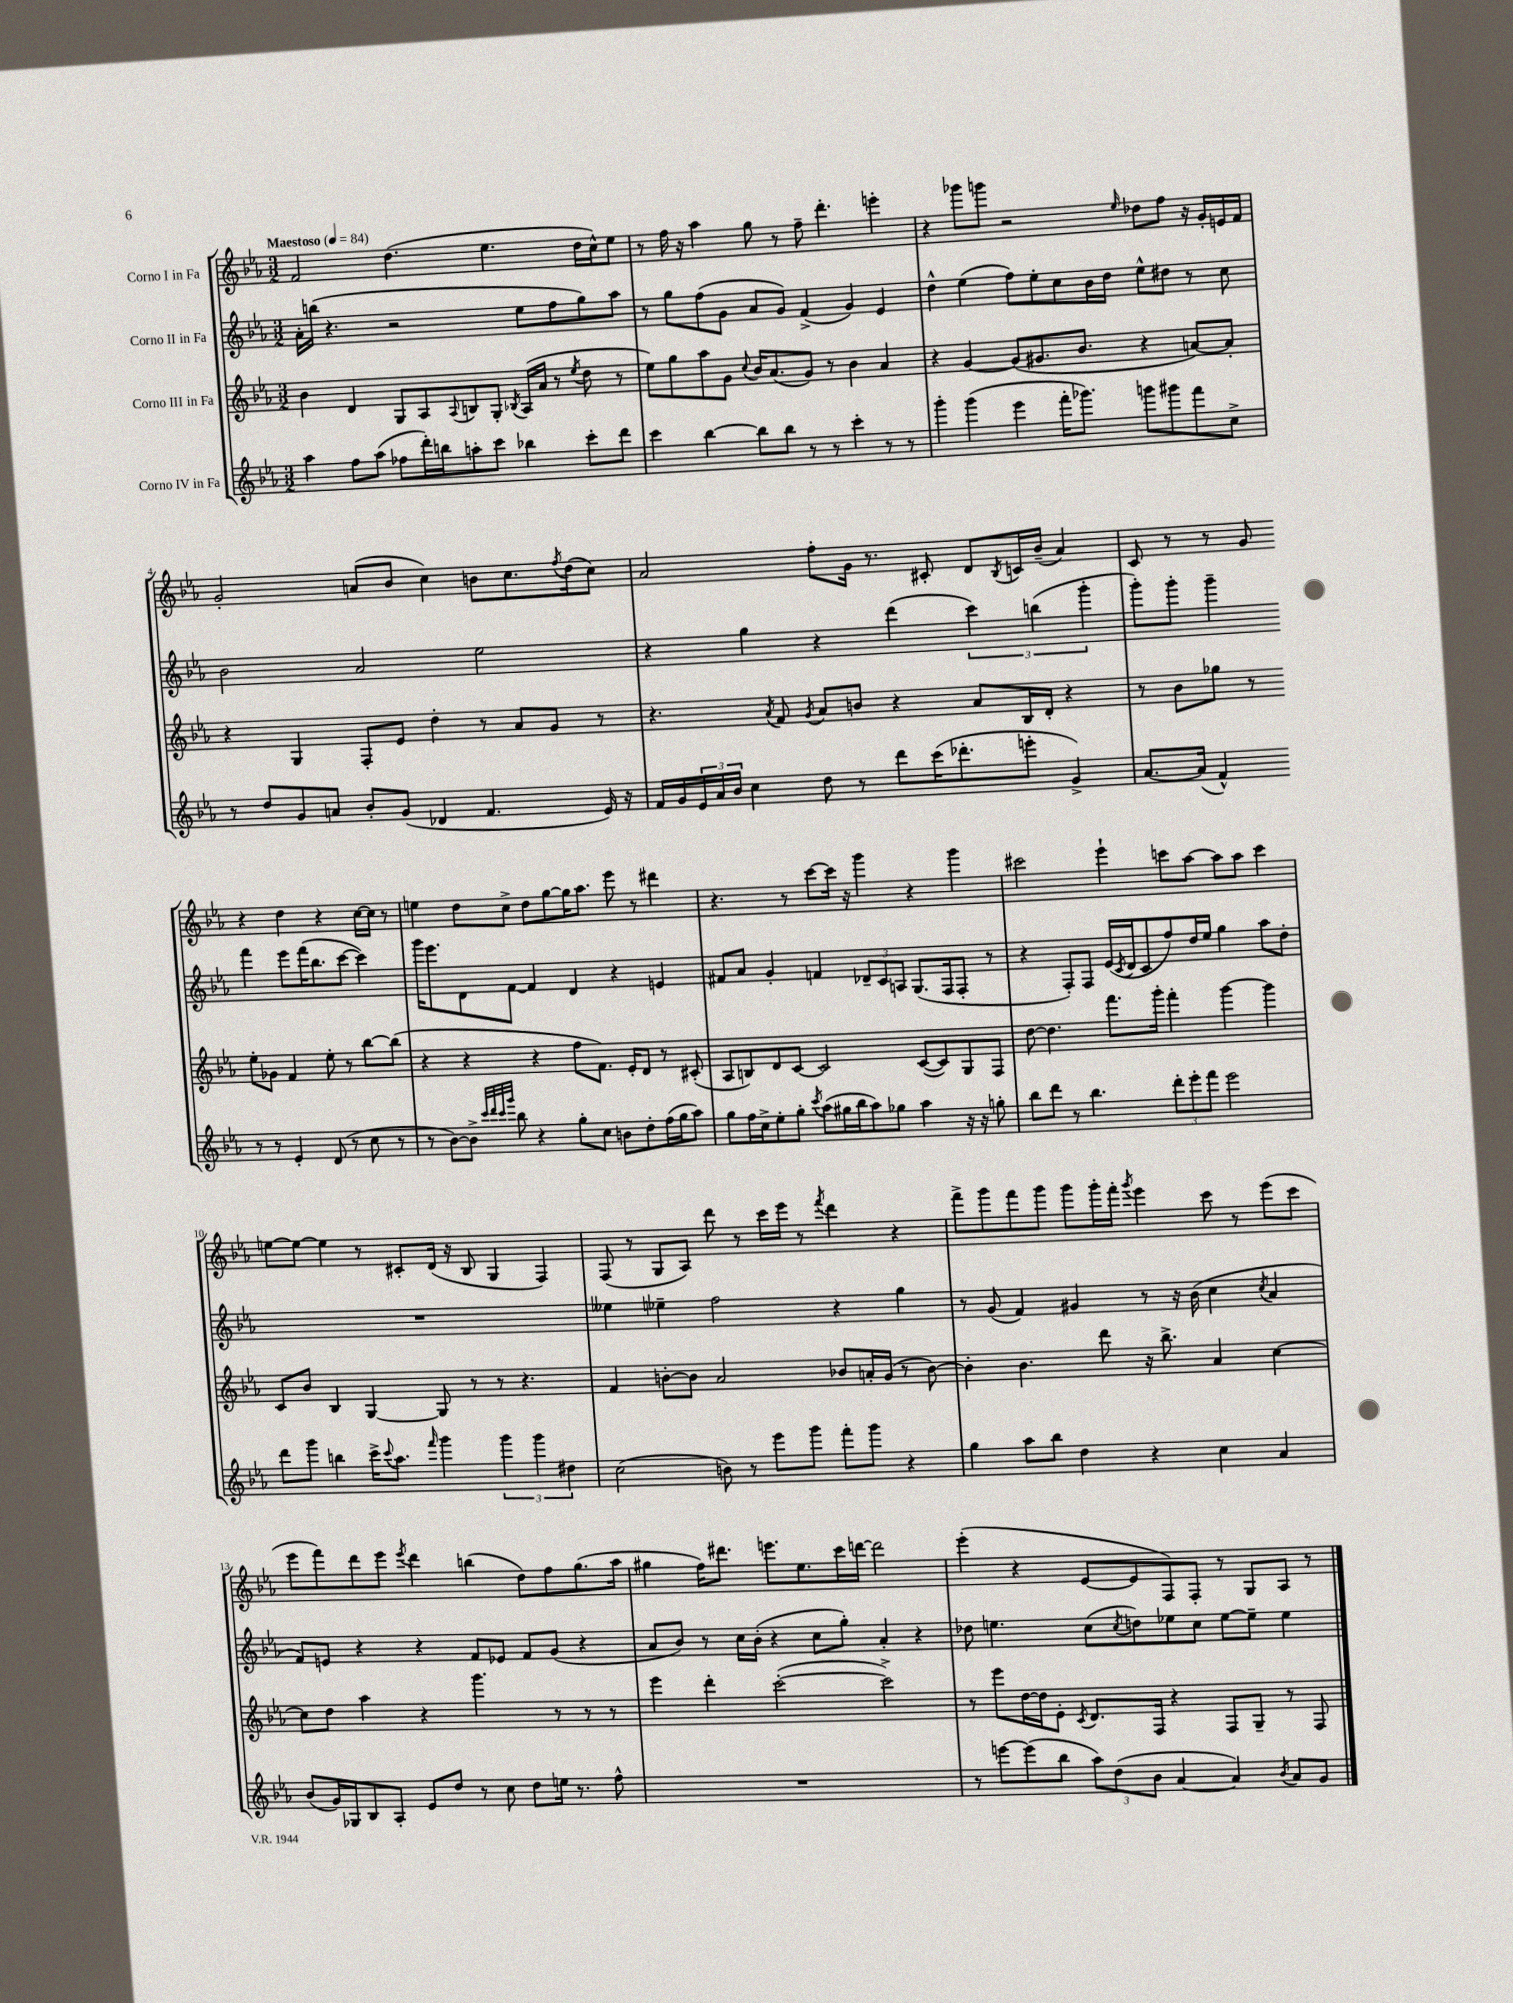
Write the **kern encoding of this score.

**kern	**kern	**kern	**kern
*part4	*part3	*part2	*part1
*staff4	*staff3	*staff2	*staff1
*I"Corno IV in Fa	*I"Corno III in Fa	*I"Corno II in Fa	*I"Corno I in Fa
*clefG2	*clefG2	*clefG2	*clefG2
*k[b-e-a-]	*k[b-e-a-]	*k[b-e-a-]	*k[b-e-a-]
*M3/2	*M3/2	*M3/2	*M3/2
*MM84	*MM84	*MM84	*MM84
=1	=1	=1	=1
!	!	!	!LO:TX:a:B:t=Maestoso
4aa-\	4b-\	16a-'\LL	2f/
.	.	(16bbn\JJ	.
.	.	4.r	.
8ff\L	4d/	.	.
(8aa-\J	.	.	.
8ff-X\L	8G/L	2r	(4.dd\
16ddd'\L)	8A-/	.	.
16bbn\J	.	.	.
.	8qqA-/	.	.
8aan'\	8Bn/	.	.
8ccc\J	8G'/J	.	4.ee-\
.	8qB-X/	.	.
4bb-X\	(16A-/LL	8ee-\L	.
.	16a-/JJ	.	.
.	8r	8ff\	.
.	8qee-/	.	.
8ccc'\L	8dd\	8gg\)	16dd\LL
.	.	.	16cc^^\J)
8ddd\J	8r	8aa-\J	8ee-\J
=2	=2	=2	=2
4ccc\	8ee-\L)	8r	8r
.	8gg\	8gg\L	16ff\
.	.	.	16r
[4bb-\	8aa-\	(8ff\	4aa-\
.	8g\J	8g\J	.
.	8qqcc/	.	.
8bb-\L]	16b-/KL	8a-/L	8gg\
.	(8.a-/	.	.
8bb-\J	.	8g/J)	8r
8r	8g/J)	(4f^/	8ff~\
8r	8r	.	4.ddd'\
4ccc'\	4b-\	4g/)	.
8r	4a-/	4e-/	4eeen'\
8r	.	.	.
=3	=3	=3	=3
4ggg'\	4r	4dd^^\	4r
(4ggg\	[4g/	(4ee-\	8ggg-X\L
.	.	.	8gggn\J
4eee-\	(8g/L]	8ff\L)	2r
.	8.g#X/	8ee-'\	.
16fff'\KL	.	8cc\	.
8.ggg-X\J)	8.b-/J	.	.
.	.	16b-\L	.
.	.	16dd\JJ	.
.	.	.	16qqee-/
8gggn\L	4r	8ee-^^\L	8dd-X\L
8ggg#X\	.	8dd#X\J	8ff\J
8fff\	[8an/L)	8r	16r
.	.	.	16g'/LL
8cc^\J	8a'/J]	8cc\	16en/
.	.	.	16f/JJ
!!LO:LB:g=z
=4	=4	=4	=4
8r	4r	2b-\	2g'/
8dd/L	.	.	.
8g/	4G/	.	.
8an/J	.	.	.
8b-'/L	8F'/L	2a-/	(8an/L
(8g/J	8e-/J	.	8b-/J
4d-X/	4dd'\	.	4cc\)
4.f/	8r	2ee-\	8bn\L
.	8a-/L	.	8.cc\
.	8g/J	.	.
.	.	.	8qff/
.	.	.	(16dd\k
16e-/)	8r	.	8cc\J)
16r	.	.	.
=5	=5	=5	=5
16f/LL	4.r	4r	2a-/
16g/	.	.	.
24e-/	.	.	.
24a-/	.	.	.
24b-/JJ	.	.	.
4cc\	.	4gg\	.
.	8qa-/	.	.
.	8f/	.	.
.	8qg/	.	.
8dd\	8a-/L	4r	8ff'\L
8r	8bn/J	.	16g\Jk
.	.	.	8.r
8ddd\L	4r	(4ddd\	.
(16ccc\K	.	.	8c#X'/
8.ddd-X'\	.	.	.
.	8a-/L	6ccc\)	8d/L
.	.	.	8qB-/
8eeen'\J	16B-/L	.	16cn/L
.	.	(6bbn\	.
.	16d'/JJ	.	(16b-~/JJ
4g^/)	4r	.	4a-/)
.	.	6ggg'\	.
=6	=6	=6	=6
[8.a-/L	8r	8ggg'\L)	8c/
.	8b-\L	8ggg'\J	8r
(16a-/Jk]	.	.	.
4f^^/)	8gg-X\J	4ggg~\	8r
.	8r	.	8g/
8r	8ee-'\L	4fff\	4r
8r	8g-X\J	.	.
4e-'/	4f/	8eee-\L	4dd\
.	.	(16fff\K	.
.	.	8.bb-\	.
(8d/	8ee-'\	.	4r
8r	8r	[8ccc\J	.
8cc\	[8bb-\L	4ccc\])	[16cc\LL
.	.	.	16cc\JJ]
8r	(8bb-\J]	.	8r
!!LO:LB:g=z
=7	=7	=7	=7
8r	4r	16ggg\KL	4een\
.	.	8.eee-\	.
[8b-\L)	.	.	.
8b-^\J]	4r	8d\	8dd\L
32qqccc/LLL	.	.	.
32qqddd/	.	.	.
32qqccc/	.	.	.
32qqggg/JJJ	.	.	.
8bb-\	.	[8f\J	8cc^\J
4r	4r	4f/]	8dd\L
.	.	.	[8gg\
8gg'\L	8ff\L	4d/	16gg\K]
.	.	.	8.aa-\J
8cc\J	8.f\J)	.	.
8bn\L	.	4r	8eee-\
.	16e-'/KL	.	.
8dd'\	8d/J	.	8r
(16ff\L	8r	4en/	4ddd#X\
16gg\J	.	.	.
8aa-\J)	(8c#X'/	.	.
=8	=8	=8	=8
8gg\L	8A-/L	8f#X/L	4.r
16ff\L	8Bn/)	8a-/J	.
16cc^\J	.	.	.
8ee-'\	8d/	4g'/	.
8gg'\J	[8c/J	.	8r
8qccc/	.	.	.
(8aa-\L	2c/]	4fn/	[8ccc\L
16gg#X\L	.	.	16ccc\Jk]
16bb-\J	.	.	16r
8aa-\)	.	12d-X~/L	4ggg\
.	.	12c/	.
8gg-X\J	.	.	.
.	.	12An/J	.
4aa-\	([8c/L	(8.G/L	4r
.	8c/])	.	.
.	.	16F/k	.
16r	8G/	8F'/J	4ggg\
16r	.	.	.
8ggn'\	8F/J	8r	.
=9	=9	=9	=9
8bb-\L	[8dd\	4r	2ccc#X\
8ddd\J	4.dd\]	.	.
8r	.	8F'/L)	.
4.bb-\	.	8F/J	.
.	8.fff\L	(16e-/LL	4eee-`\
.	.	8qc/	.
.	.	16d/J	.
.	.	8c/	.
.	16ggg'\Jk	.	.
12ddd'\L	4fff'\	8ff/)	8cccn\L
12eee-'\	.	.	.
.	.	16dd/L	[8aa-\J
12fff\J	.	.	.
.	.	16ee-/JJ	.
2eee-\	[4ggg\	4gg\	8aa-\L]
.	.	.	8aa-\J
.	4ggg\]	8aa-\L	4ccc\
.	.	8dd'\J	.
!!LO:LB:g=z
=10	=10	=10	=10
8ddd\L	8c/L	1.r	[8een\L
8ggg\J	8b-/J	.	8ee\J_
4bbn\	4B-/	.	4ee\]
16ccc^\KL	[4G/	.	8r
8qqccc/	.	.	.
8.aa-\J	.	.	.
.	.	.	8c#X'/L
16qqfff/	.	.	.
4ggg\	8G/]	.	(16d/Jk
.	.	.	16r
.	8r	.	8B-/
6ggg\	8r	.	4G/
.	4.r	.	.
6ggg\	.	.	.
.	.	.	4F/)
6dd#X\	.	.	.
=11	=11	=11	=11
(2cc\	4f/	4ee--X\	(8F/
.	.	.	8r
.	[8bn'\L	4ee-X~\	8G/L
.	8b\J]	.	8A-/J)
8bn\)	2a-/	2ff\	8ddd\
8r	.	.	8r
8eee-\L	.	.	16ccc\LL
.	.	.	16eee-\JJ
8ggg\J	.	.	8r
.	.	.	8qfff/
8fff'\L	8b-X/L	4r	4ddd\
8ggg\J	16an'/L	.	.
.	(16g/JJ	.	.
4r	8r	4gg\	4r
.	[8b-\)	.	.
=12	=12	=12	=12
4gg\	4b-'\]	8r	8fff^\L
.	.	(8g/	8ggg\
8aa-\L	4.b-\	4f/)	8fff\
8bb-\J	.	.	8ggg\J
4dd\	.	4g#X/	8ggg\L
.	8ddd\	.	16ggg'\L
.	.	.	16fff'\JJ
.	.	.	8qggg/
4r	16r	8r	4eee-\
.	8.bb-^\	.	.
.	.	16r	.
.	.	(16b-\	.
4cc\	4a-/	4cc\	8ccc\
.	.	.	8r
.	.	8qcc/	.
4a-/	[4cc\	4a-/	(8eee-\L
.	.	.	8ccc\J
!!LO:LB:g=z
=13	=13	=13	=13
(8b-/L	8cc\L]	8f/L)	8eee-\L
16g/L)	8dd\J	8en/J	8fff\)
16G-X/J	.	.	.
8B-/	4aa-\	4r	8ddd\
8A-'/J	.	.	8eee-\J
.	.	.	8qeee-/
8e-/L	4r	4r	4ddd\
8dd/J	.	.	.
8r	4.ggg\	8f/L	(4bbn\
8cc\	.	8e-X/J	.
8dd\L	.	8f/L	8dd\L)
16een\Jk	8r	(8g/J	8ff\
8.r	.	.	.
.	8r	4r	(8.gg\
8ff^^\	8r	.	.
.	.	.	16aa-\Jk
=14	=14	=14	=14
1.r	4eee-\	8a-/L	4gg#X\
.	.	8b-/J)	.
.	4ddd'\	8r	16ff\KL)
.	.	.	8.ddd#X\J
.	.	16cc\LL	.
.	.	(16b-'\JJ	.
.	([2ccc'\	4r	8.eeen\L
.	.	.	8.ee-\
.	.	8cc\L	.
.	.	8gg'\J)	16ccc\L
.	.	.	[16dddn\JJ
.	2ccc^\])	4a-'/	2ddd\]
.	.	4r	.
=15	=15	=15	=15
8r	8r	8dd-X\	(4eee-'\
[8eeen\L	8eee-\L	4.een\	.
(8eee\]	[16dd\L	.	4r
.	16dd\J]	.	.
8bb-\J	8e-'\J	.	.
.	8qc/	.	.
12aa-\L)	8.d/L	(8cc\L	[8e-/L
(12dd\	.	.	.
.	.	8qcc/	.
.	.	8ddn\)	8e-/]
12b-\J	.	.	.
.	16F/Jk	.	.
[4a-/	4r	8ee-X\	8F/)
.	.	8cc\J	8F'/J
4a-/])	8F/L	[8ee-\L	8r
.	8G~/J	8ee-~\J]	8G/L
8qb-/	.	.	.
8a-/L	8r	4ee-\	8A-/J
8g/J	8F/	.	8r
==	==	==	==
*-	*-	*-	*-
